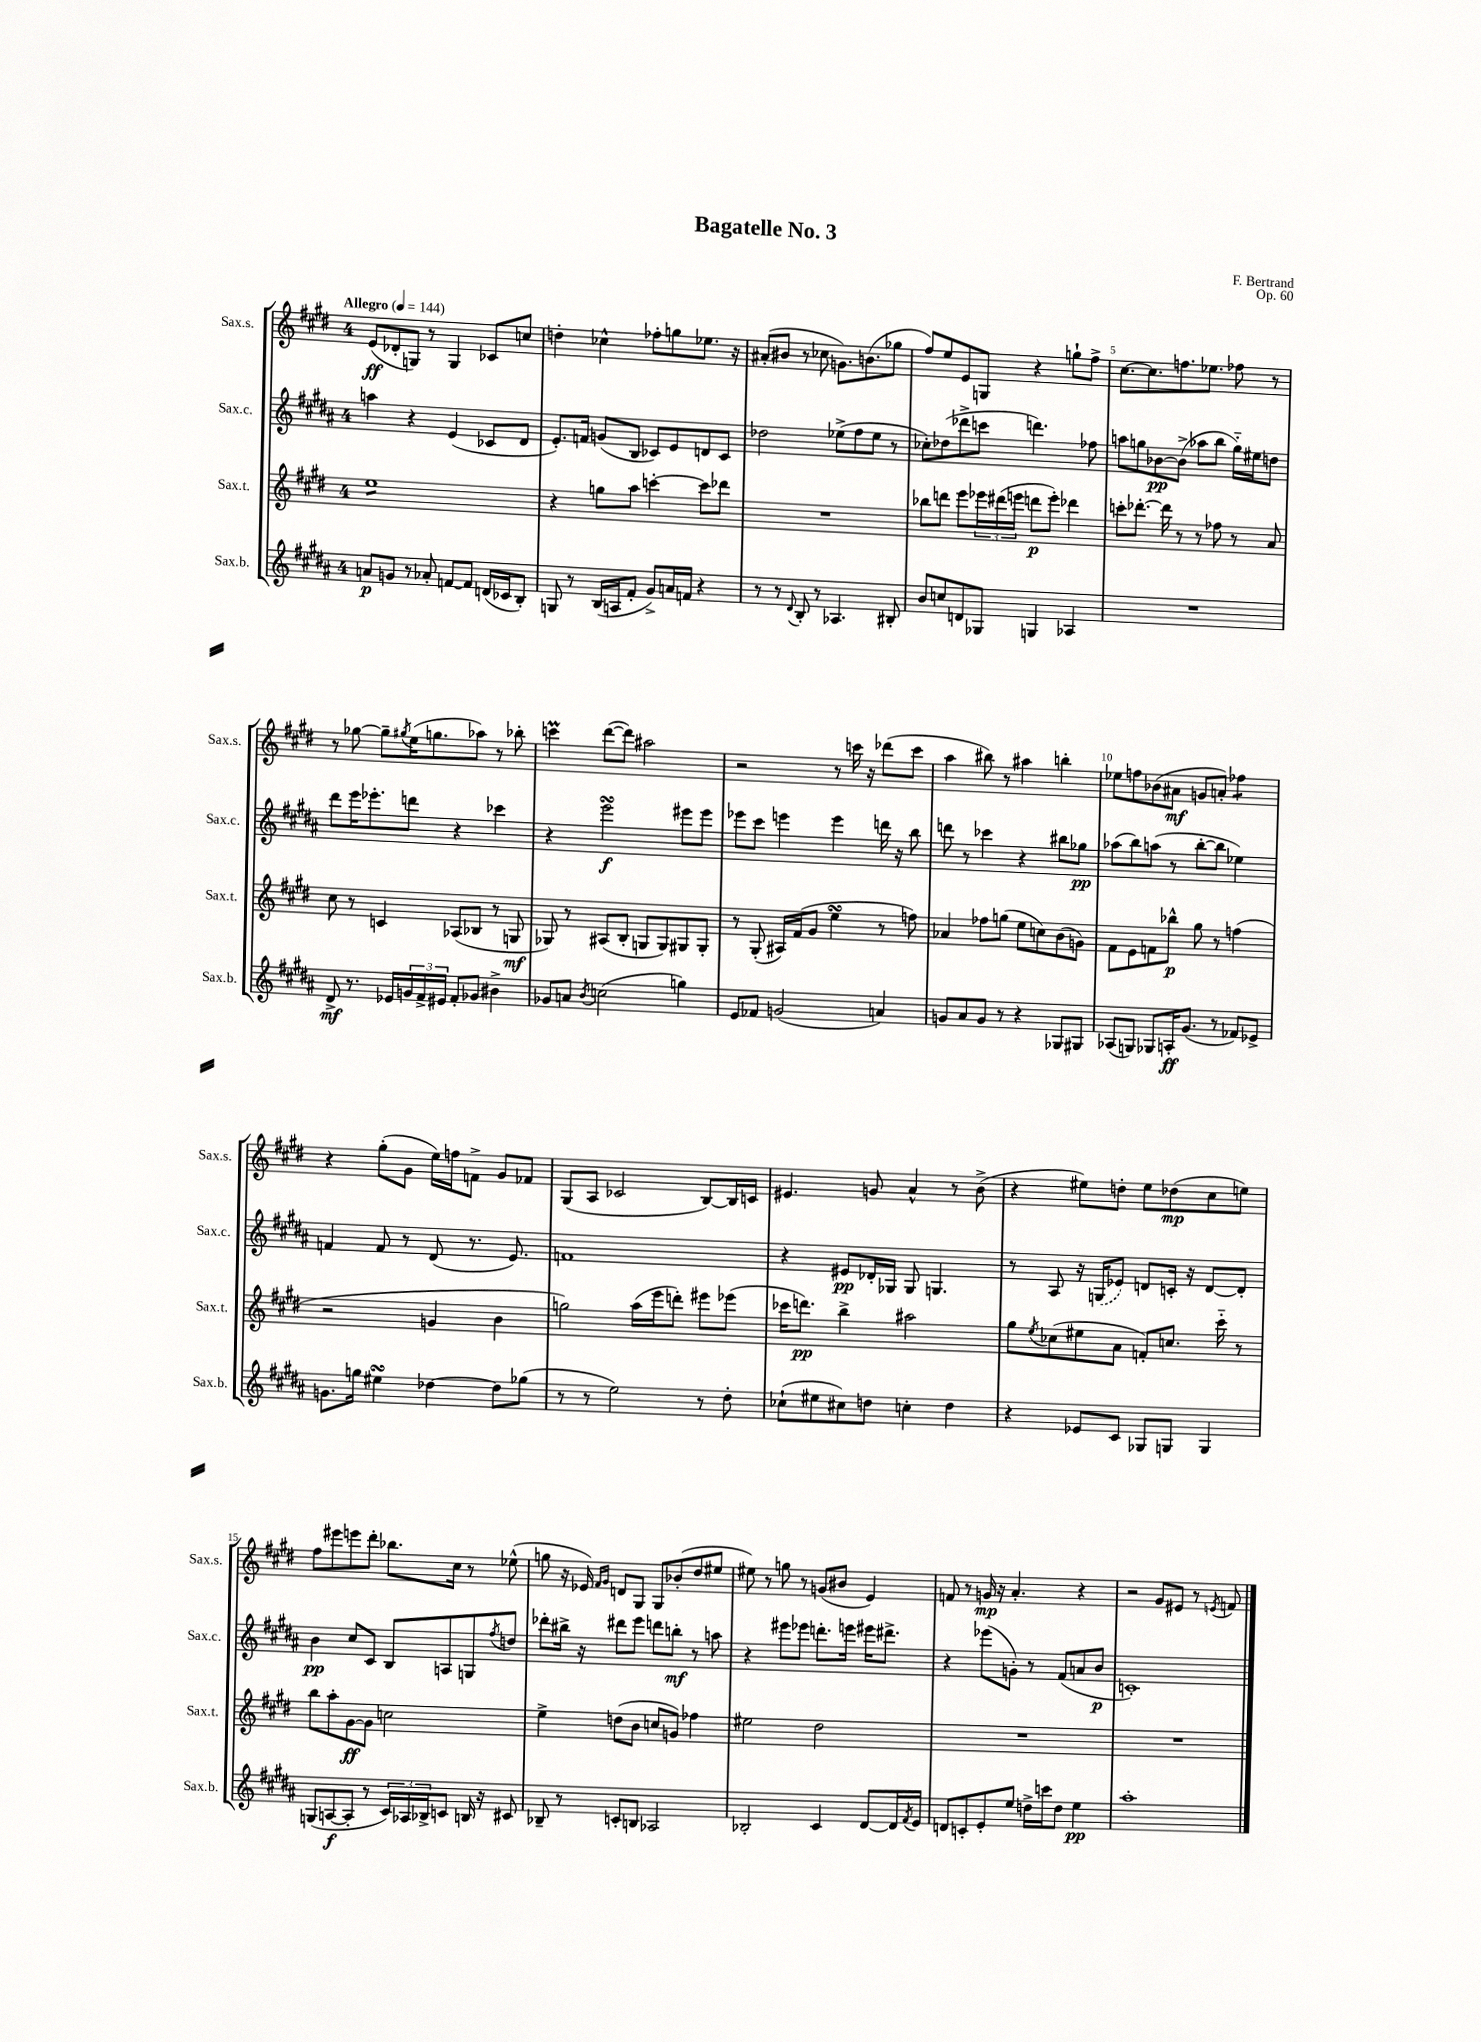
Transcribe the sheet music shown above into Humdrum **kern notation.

**kern	**kern	**kern	**kern
*staff4	*staff3	*staff2	*staff1
*clefG2	*clefG2	*clefG2	*clefG2
*k[f#c#g#d#a#]	*k[f#c#g#d#]	*k[f#c#g#d#a#]	*k[f#c#g#d#]
*M4/4	*M4/4	*M4/4	*M4/4
*MM144	*MM144	*MM144	*MM144
8a	1ee	4aa	(8e
8g	.	.	8d-'
8r	.	4r	8G)
8a-'	.	.	8r
[8f	.	(4e	4G
8f]	.	.	.
(16d	.	8c-	8c-
16c-	.	.	.
8B')	.	8d#	8cc
=	=	=	=
8G	4r	8.e')	4dd'
8r	.	.	.
.	.	16f	.
(16B	8gg	(8g	4cc-^^
16A	.	.	.
8f#'	8aa	8B	.
8g#^)	[4ccc'	8c-)	8ff-'
16a	.	8e	8gg
16f	.	.	.
4r	8ccc]	8d	8.ee-
.	8ddd-	8c-	.
.	.	.	16r
=	=	=	=
8r	1r	2dd-	(8a#'
8r	.	.	8b#
8qqd#	.	.	.
8B'	.	.	8r
8r	.	.	8cc-
4.A-	.	(8ee-^	8.g)
.	.	8ff#	.
.	.	.	(8.b
.	.	8ee-	.
8B#'	.	8r	8gg-
=	=	=	=
8b	8bb-	8cc-')	8ff#)
8cc	8ddd	(8dd-	8ee
8d	8eee	8ddd-^	8e
8G-	24eee-	8ccc	8G
.	(24ddd#	.	.
.	24eee	.	.
4G	8ddd	4.ddd)	4r
.	8eee')	.	.
4A-	4ddd-	.	8gg`
.	.	8ff-	8ff#^
=	=	=	=
1r	8ccc'	8aa	[8.cc#
.	[8.ddd-'	8gg	.
.	.	.	8.cc#]
.	.	[8b-	.
.	16ddd-]	.	.
.	8r	(8b-^]	8.ff
.	8r	8aa-	.
.	.	.	8.ee-
.	8ff-	8bb	.
.	8r	16gg'~)	8ff-
.	.	16ee#	.
.	8a	8dd	8r
=	=	=	=
8d#^	8cc#	8ddd#	8r
8.r	8r	16eee	[8gg-
.	.	8.eee-'	.
.	4c	.	8gg-~]
16e-	.	.	.
.	.	.	8qgg#
24g	.	8ddd	(16ee
24f#^	.	.	.
.	.	.	8.gg
24e#	.	.	.
8f#'	(8A-	4r	.
8g-	8B-	.	8aa-)
4b#^	8r	4ccc-	8r
.	8G	.	8bb-'
=	=	=	=
8g-	8G-)	4r	4ccc
8a	8r	.	.
8qb	.	.	.
(2cc	(8A#	2eee	([8ddd#
.	8B'	.	8ddd#])
.	8G	.	2aa#
.	8G)	.	.
4gg)	8G#	8eee#	.
.	8G#'	8eee#	.
=	=	=	=
8e	8r	8eee-	2r
8f-	(8G#'	8ccc#	.
(2g	16A#)	4eee	.
.	(16f#	.	.
.	8g#	.	.
.	4ee	4eee	8r
.	.	.	16ccc
.	.	.	16r
4a)	8r	16ddd	(8ddd-
.	.	16r	.
.	8ff)	8bb	8ccc
=	=	=	=
8g	4a-	8ddd	4aa
8a#	.	8r	.
8g	8ff-	4ccc-	8bb#)
8r	(8gg	.	8r
4r	8ee	4r	4aa#
.	8cc)	.	.
8G-	(8b	8bb#	4bb'
8G#	8g)	8gg-	.
=	=	=	=
(8A-	8f#	(8aa-	8ee-
8G)	8e	8bb)	8ff
8G-	8f	(8aa	(8b-
16A'	8bb-^^	8r	8a#
(8.g#	.	.	.
.	8gg#	[8bb'	8g
8r	8r	8bb]	8a')
8f-)	(4ff	4ee-)	4ff-
8e-^	.	.	.
=	=	=	=
8.g	2r	4f	4r
16gg	.	.	.
4ee#	.	8f	(8gg#'
.	.	8r	8g#
[4dd-	4g	(8d#	16ee)
.	.	.	16ff
.	.	8.r	8f^
8dd-]	4b	.	8g#
.	.	8.e)	.
(8gg-	.	.	8f-
=	=	=	=
8r	2gg)	1f	(8G#
8r	.	.	8A
2ee)	.	.	2c-
.	(16aa	.	.
.	16eee	.	.
.	8ddd')	.	.
8r	8eee#	.	[8B)
8dd#'	(8eee-	.	16B]
.	.	.	16c
=	=	=	=
(8cc-`	16ccc-	4r	4.e#
.	8.ddd)	.	.
8ee#	.	.	.
8cc#)	4bb^	8e#	.
8dd	.	16d-'	8g
.	.	16G-	.
4cc'	2aa#	8G-	4a^^
.	.	4.G	.
4dd	.	.	8r
.	.	.	(8b^
=	=	=	=
4r	8gg#	8r	4r
.	8qee	.	.
.	(8cc-	8A#	.
8e-	8ee#	16r	8ee#)
.	.	(16G	.
8c#	8a	8e-)	8dd'
8G-	8f')	8d	8ee#
8G	8.cc	16c'	(8dd-
.	.	16r	.
4G	.	[8d	8cc#
.	16ccc#'~	.	.
.	8r	8d']	8ee)
=	=	=	=
(8G	8bb	4b	8ff#
[8A	8aa'	.	8eee#
8A']	[8g#	8cc#	8eee
8r	8g#]	8c#	8ddd#'
24c#)	2cc	8B	8.bb-
24A-	.	.	.
24B-^	.	.	.
8c	.	8A	.
.	.	.	16cc#
16B	.	8G	8r
16r	.	.	.
.	.	8qff#	.
8c#	.	8dd	(8ee-^^
=	=	=	=
8B-~	4ee^	8ddd-'	8gg
8r	.	16bb#^	16r
.	.	16r	16e-)
.	.	.	16qqf#
.	.	.	16qqg#
8c'	(8dd	8ddd#	8d
8B	8b	8eee	8G#
2A-	8cc	8ddd	8G#
.	8g)	8bb'	(8b-'
.	4ff-	8r	8dd#
.	.	8aa	8ee#
=	=	=	=
2B-'	2ee#	4r	8ee#)
.	.	.	8r
.	.	8eee#	8gg
.	.	8eee-	8r
4c#	2dd#	8.ddd'	(8g
.	.	.	8b#
.	.	16eee	.
[8d#	.	16eee#	4e)
.	.	8.ddd#^	.
16d#]	.	.	.
8qf#	.	.	.
16e	.	.	.
=	=	=	=
8d	1r	4r	8f
8c'	.	.	8r
8e'	.	(8eee-	16g
.	.	.	16r
8ee	.	8g')	4.a'
16dd^	.	8r	.
16ccc	.	.	.
8dd	.	(8f#	.
4ee	.	8a	4r
.	.	8b	.
=	=	=	=
1aa#'	1r	1c')	2r
.	.	.	8g#
.	.	.	8e#
.	.	.	8r
.	.	.	8qe
.	.	.	8f
==	==	==	==
*-	*-	*-	*-
